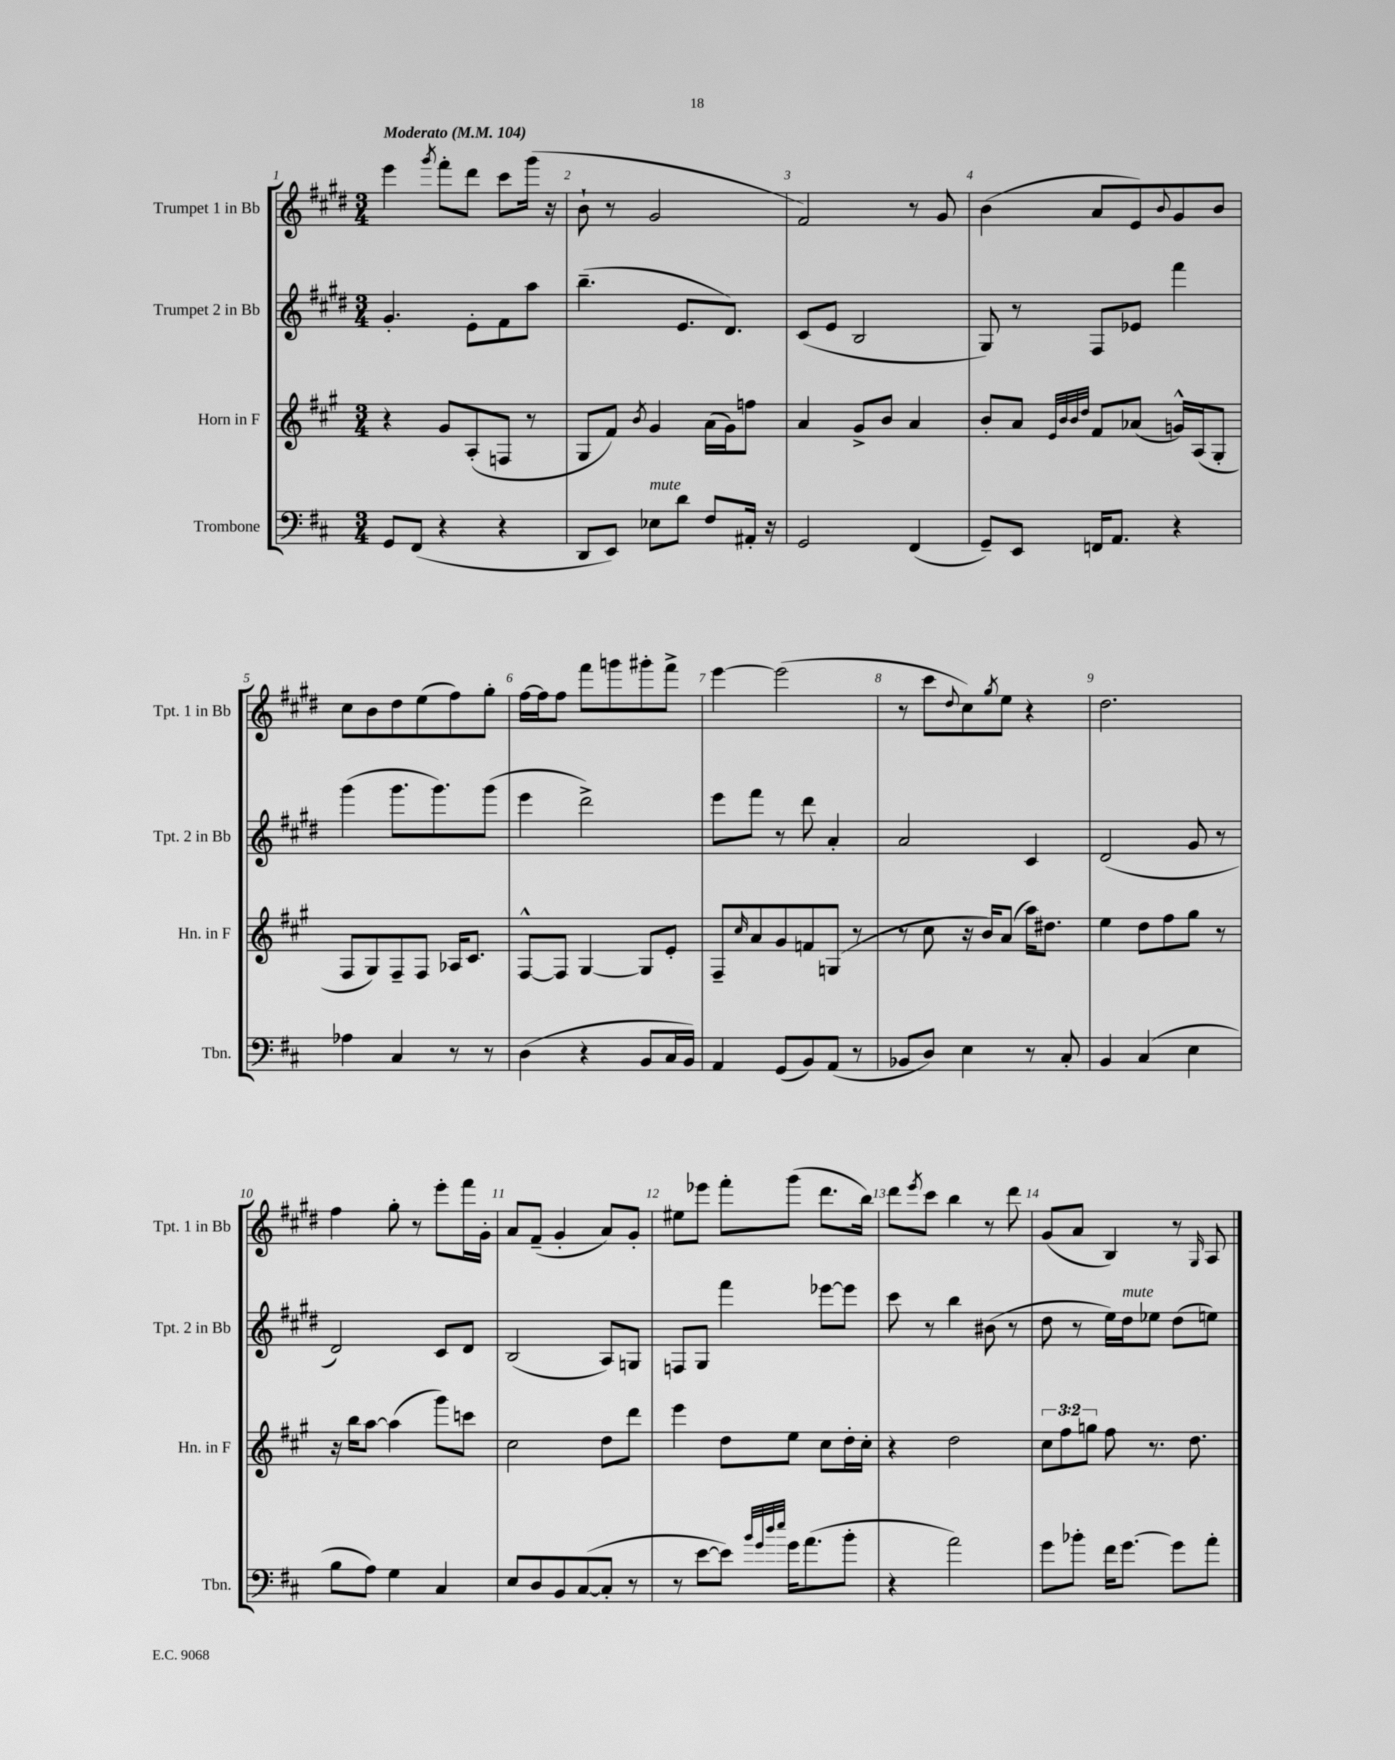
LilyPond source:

<<
\new StaffGroup <<
\new Staff = "s0" \with { instrumentName = "Trumpet 1 in Bb" shortInstrumentName = "Tpt. 1 in Bb" } {
    \clef treble \key e \major \numericTimeSignature \time 3/4 \tempo "Moderato" 4 = 104
    e'''4 \acciaccatura { gis'''8 } fis'''8-. dis'''8 cis'''8 gis'''16( r16 |
    b'8-! r8 gis'2 |
    fis'2) r8 gis'8 |
    b'4( a'8 e'8) \appoggiatura { b'8 } gis'8 b'8 |
    cis''8 b'8 dis''8 e''8( fis''8) gis''8-. |
    fis''16~ fis''16 fis''8 fis'''8 g'''8 gis'''8-. fis'''8-> |
    e'''4~ e'''2( |
    r8 cis'''8 \appoggiatura { dis''8 } cis''8) \acciaccatura { gis''8 } e''8 r4 |
    dis''2. |
    fis''4 gis''8-. r8 e'''8-. fis'''16 gis'16-. |
    a'8 fis'8--( gis'4-. a'8) gis'8-. |
    eis''8 ees'''8 fis'''8-. gis'''8( dis'''8. b''16) |
    dis'''8 \acciaccatura { e'''8 } cis'''8 b''4 r8 dis'''8 |
    gis'8( a'8 b4) r8 \grace { gis16 } a8 \bar "|." |
}
\new Staff = "s1" \with { instrumentName = "Trumpet 2 in Bb" shortInstrumentName = "Tpt. 2 in Bb" } {
    \clef treble \key e \major \numericTimeSignature \time 3/4
    gis'4.-. e'8-. fis'8 a''8 |
    b''4.--( e'8. dis'8.) |
    cis'8( e'8 b2 |
    gis8) r8 fis8 ees'8 fis'''4 |
    gis'''4( gis'''8. gis'''8.) gis'''8( |
    e'''4 dis'''2->) |
    e'''8 fis'''8 r8 dis'''8 a'4-. |
    a'2 cis'4 |
    dis'2( gis'8 r8 |
    dis'2) cis'8 dis'8 |
    b2( a8) g8 |
    f8 gis8 fis'''4 ees'''8~ ees'''8 |
    cis'''8 r8 b''4 bis'8( r8 |
    dis''8 r8 e''16) dis''16^\markup { \italic "mute" } ees''8 dis''8( e''8) \bar "|." |
}
\new Staff = "s2" \with { instrumentName = "Horn in F" shortInstrumentName = "Hn. in F" } {
    \clef treble \key a \major \numericTimeSignature \time 3/4 \override Staff.TupletNumber.text = #tuplet-number::calc-fraction-text
    r4 gis'8 a8-.( f8 r8 |
    gis8 fis'8) \acciaccatura { b'8 } gis'4 a'16( gis'16) f''8 |
    a'4 gis'8-> b'8 a'4 |
    b'8-. a'8 \grace { e'32 b'32 b'32 d''32 } fis'8 aes'8( g'16-^) a16( gis8-. |
    fis8 gis8) fis8-- fis8 aes16 cis'8. |
    fis8~-^ fis8 gis4~ gis8 e'8-. |
    fis8-- \grace { cis''16 } a'8 gis'8 f'8 g8( r8 |
    r8 cis''8 r16 b'16) a'8( a''16) dis''8. |
    e''4 d''8 fis''8 gis''8 r8 |
    r16 b''16 a''8~ a''4( gis'''8) c'''8 |
    cis''2 d''8 d'''8 |
    e'''4 d''8 e''8 cis''8 d''16-. cis''16-. |
    r4 d''2 |
    \tuplet 3/2 { cis''8 fis''8 g''8 } fis''8 r8. d''8. \bar "|." |
}
\new Staff = "s3" \with { instrumentName = "Trombone" shortInstrumentName = "Tbn." } {
    \clef bass \key d \major \numericTimeSignature \time 3/4
    g,8 fis,8( r4 r4 |
    d,8 e,8) ees8^\markup { \italic "mute" } d'8 fis8 ais,16-. r16 |
    g,2 fis,4( |
    g,8--) e,8 f,16 a,8. r4 |
    aes4 cis4 r8 r8 |
    d4( r4 b,8 cis16 b,16) |
    a,4 g,8( b,8) a,8( r8 |
    bes,8 d8) e4 r8 cis8-. |
    b,4 cis4( e4 |
    b8 a8) g4 cis4 |
    e8 d8 b,8 cis8~( cis8-. r8 |
    r8 e'8~ e'8) \grace { b'32 g'32 d''32 e''32 } g'16 a'8.( b'8-. |
    r4 a'2) |
    g'8 bes'8-. fis'16 g'8.~ g'8 a'8-. \bar "|." |
}
>>
>>
\layout { \context { \Score \override BarNumber.break-visibility = ##(#f #t #t) barNumberVisibility = #all-bar-numbers-visible } }
